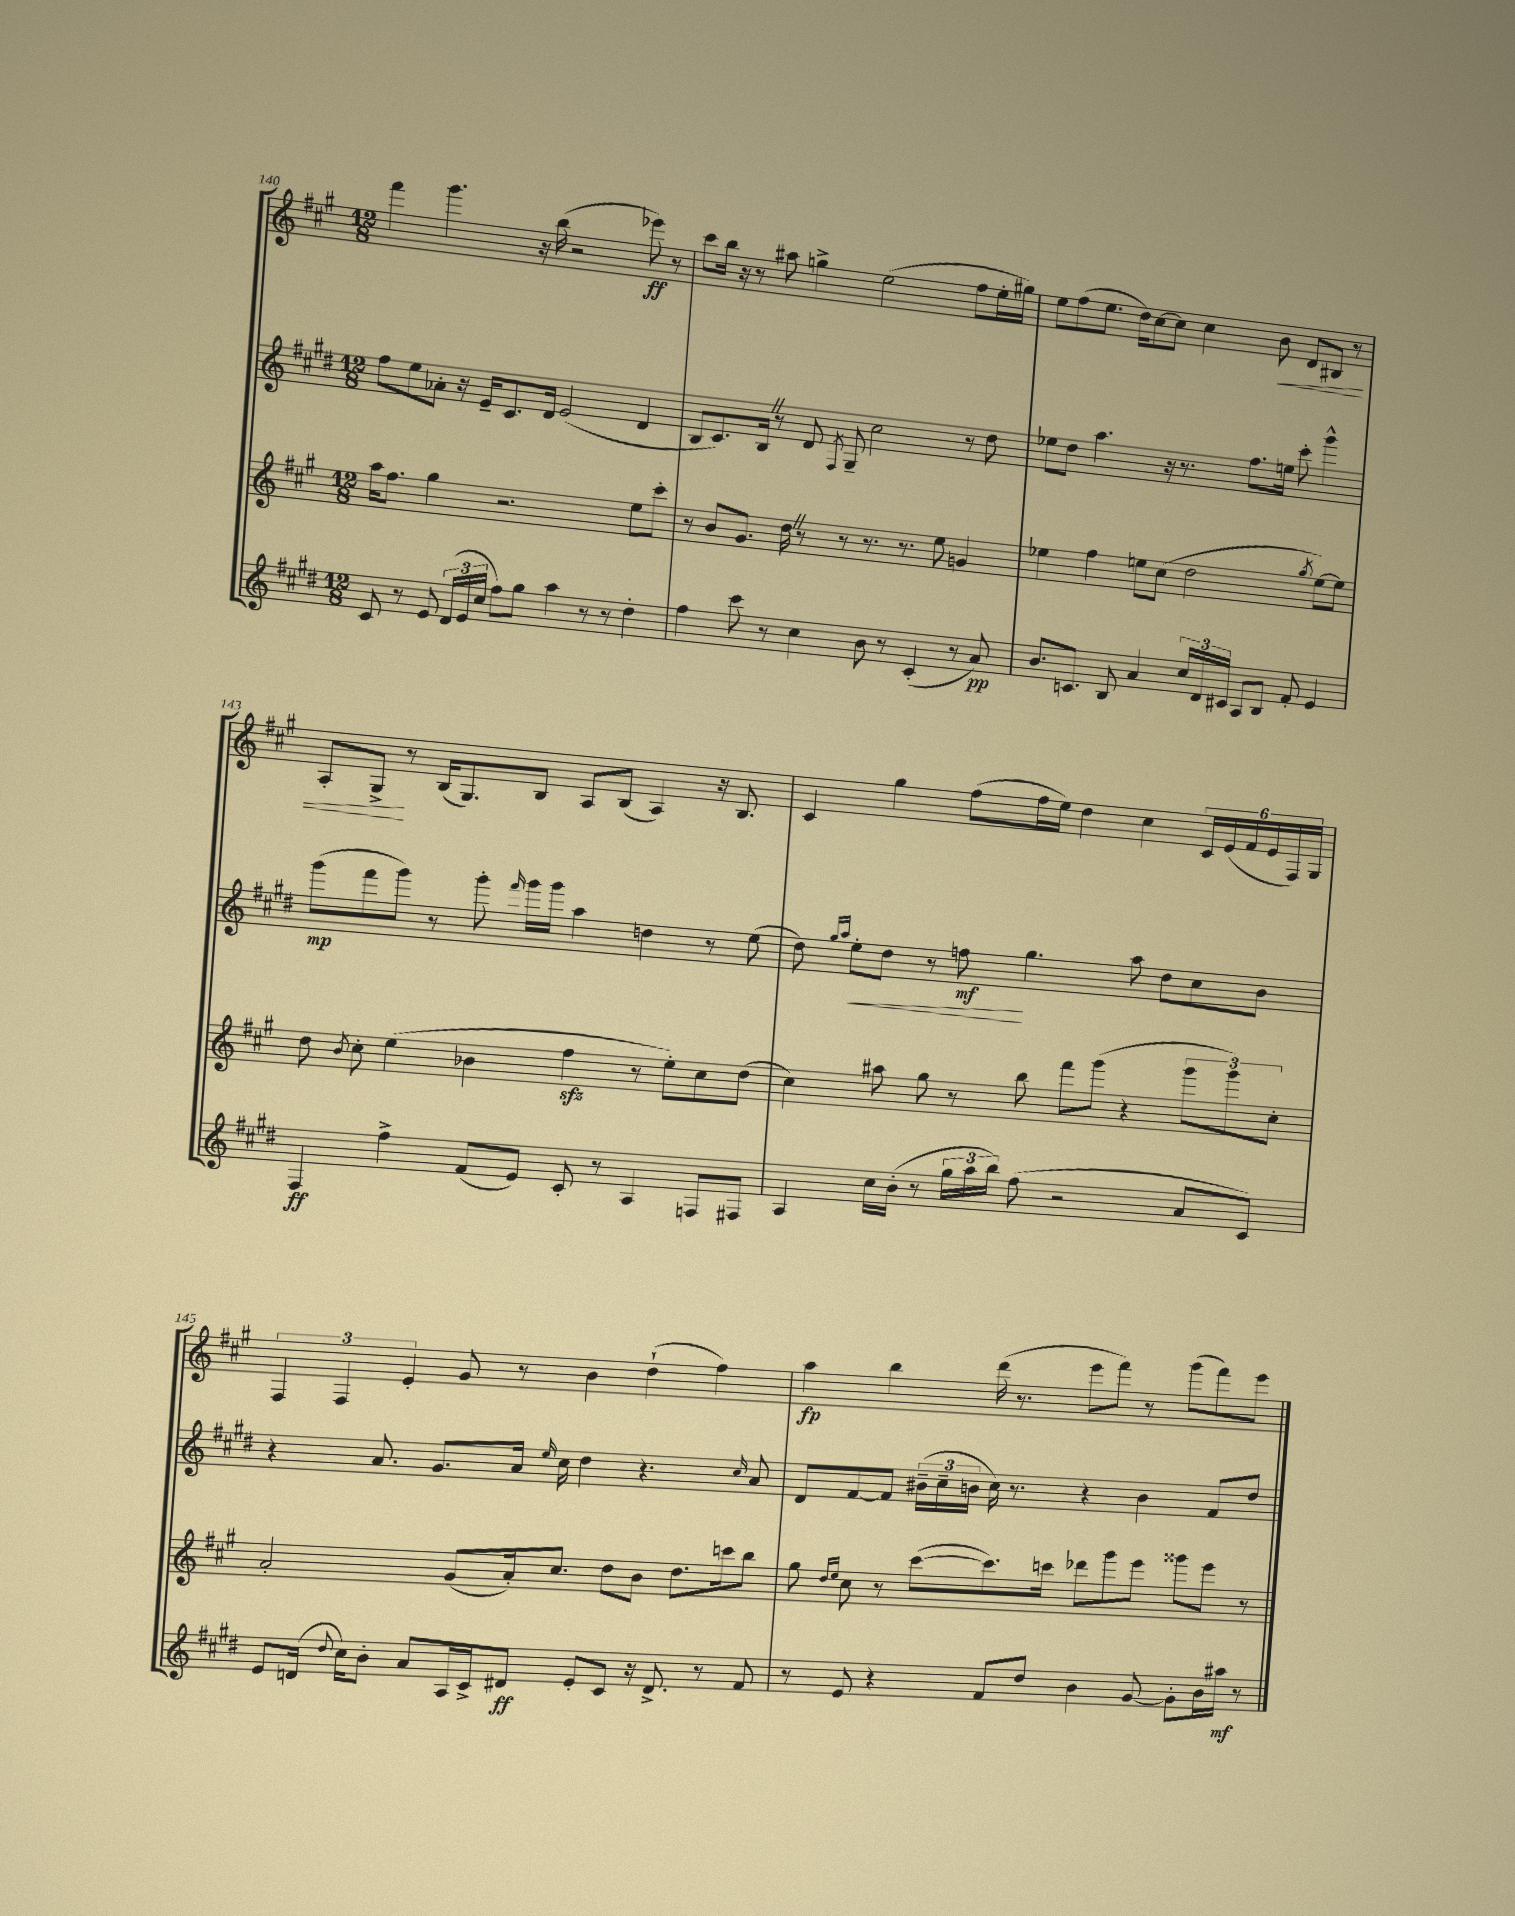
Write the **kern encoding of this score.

**kern	**dynam	**kern	**kern	**dynam	**kern	**dynam
*part4	*part4	*part3	*part2	*part2	*part1	*part1
*staff4	*staff4	*staff3	*staff2	*staff2	*staff1	*staff1
*clefG2	*	*clefG2	*clefG2	*	*clefG2	*
*k[f#c#g#d#]	*	*k[f#c#g#]	*k[f#c#g#d#]	*	*k[f#c#g#]	*
*M12/8	*	*M12/8	*M12/8	*	*M12/8	*
=140	=140	=140	=140	=140	=140	=140
8c#/	.	16aa\KL	8ff#\L	.	4fff#\	.
.	.	8.ff#\J	.	.	.	.
8r	.	.	8ee\	.	.	.
8e/	.	4gg#\	8a-X'\J	.	4.ggg#\	.
(24d#/LL	.	.	16r	.	.	.
24e/	.	.	.	.	.	.
.	.	.	16e~/KL	.	.	.
24cc#/JJ	.	.	.	.	.	.
8ff#\L)	.	2.r	8.c#/	.	.	.
8gg#\J	.	.	.	.	16r	.
.	.	.	16d#/Jk	.	(16bb\	.
4aa\	.	.	(2e/	.	2r	.
8r	.	.	.	.	.	.
8r	.	.	.	.	.	.
4dd#'\	.	8ee\L	4d#/	.	8eee-X\)	ff
.	.	8ccc#'\J	.	.	8r	.
=141	=141	=141	=141	=141	=141	=141
4ff#\	.	8r	8B/L	.	8ccc#\L	.
.	.	8b/L	8.c#/)	.	16bb\Jk	.
.	.	.	.	.	16r	.
8ccc#\	.	8.g#/J	.	.	8r	.
.	.	.	16BZ/Jk	.	.	.
8r	.	.	8r	.	8aa#X\	.
.	.	16ddZ\	.	.	.	.
4cc#\	.	8r	8d#/	.	4ggn^\	.
.	.	.	8qF#/	.	.	.
.	.	8r	8G#~/	.	.	.
8b\	.	8.r	2cc#\	.	(2ee\	.
8r	.	.	.	.	.	.
.	.	8.r	.	.	.	.
(4c#'/	.	.	.	.	.	.
.	.	8ee\	.	.	.	.
8r	.	4gn/	8r	.	8ff#\L	.
8a/)	pp	.	8dd#\	.	16ee'\L	.
.	.	.	.	.	16gg#X\JJ)	.
=142	=142	=142	=142	=142	=142	=142
8.b/L	.	4ee-X\	8ee-X\L	.	8ee\L	.
.	.	.	8dd#\J	.	(8ff#\	.
8.cn/J	.	.	.	.	.	.
.	.	4ff#\	4.aa\	.	8.ee\J	.
8B/	.	.	.	.	.	.
.	.	.	.	.	16dd\KL)	.
4a/	.	8een\L	.	.	[8cc#\	.
.	.	(8cc#\J	16r	.	8cc#\J]	.
.	.	.	8.r	.	.	.
24cc#/LL	.	2dd\	.	.	4cc#\	.
24d#/	.	.	.	.	.	.
24c#X/JJ	.	.	.	.	.	.
8A/L	.	.	8.ff#\L	.	.	.
!	!	!	!	!	!	!LO:HP:b
8B/J	.	.	.	.	8b\	<
.	.	.	16een\Jk	.	.	.
8f#'/	.	.	8ccc#'\	.	8d/L	.
.	.	8qgg#/	.	.	.	.
4e/	.	[8ee\L)	4ggg#^^\	.	8B#X/J	.
.	.	8ee\J]	.	.	8r	.
!!LO:LB:g=z
=143	=143	=143	=143	=143	=143	=143
4F#/	ff	8dd\	(8ggg#\L	mp	8A'/L	.
.	.	8qb/	.	.	.	.
.	.	8cc#'\	8fff#\	.	8G#^/J	.
4ff#^\	.	(4ee\	8ggg#\J)	.	8r	[
.	.	.	8r	.	(16B/KL	.
.	.	.	.	.	8.G#/)	.
(8f#/L	.	4b-X\	8ggg#'\	.	.	.
.	.	.	16qqfff#/	.	.	.
8e/J)	.	.	16ggg#\LL	.	8B/J	.
.	.	.	16ggg#\JJ	.	.	.
8c#'/	.	4ff#zz\	4aa\	.	8A/L	.
8r	.	.	.	.	(8B/J	.
4A/	.	8r	4ddn\	.	4A/)	.
.	.	8ee'\L)	.	.	.	.
8Fn/L	.	8cc#\	8r	.	16r	.
.	.	.	.	.	8.B/	.
8F#X/J	.	(8dd\J	(8ee\	.	.	.
=144	=144	=144	=144	=144	=144	=144
4A/	.	4cc#\)	8dd#\)	.	4c#/	.
.	.	.	16qqgg#/LL	.	.	.
.	.	.	16qqaa/JJ	.	.	.
!	!	!	!	!LO:HP:b	!	!
.	.	.	8ee'\L	<	.	.
16cc#\LL	.	8aa#X\	8dd#\J	.	4gg#\	.
(16b'\JJ	.	.	.	.	.	.
8r	.	8gg#\	8r	.	.	.
24gg#\LL	.	8r	8ffn\	mf	(8ff#\L	.
24aa\	.	.	.	.	.	.
24bb\JJ)	.	.	.	.	.	.
(8ff#\	.	8bb\	4.gg#\	[	16ff#\L	.
.	.	.	.	.	16ee\JJ)	.
2r	.	8fff#\L	.	.	4dd\	.
.	.	(8ggg#\J	.	.	.	.
.	.	4r	8aa\	.	4cc#\	.
.	.	.	8dd#\L	.	.	.
8a/L	.	12ggg#\L	8cc#\	.	24c#/LL	.
.	.	.	.	.	(24e/	.
.	.	12ggg#\)	.	.	24f#/	.
8c#/J)	.	.	8b\J	.	24e/	.
.	.	12cc#'\J	.	.	24F#/)	.
.	.	.	.	.	24G#/JJ	.
!!LO:LB:g=z
=145	=145	=145	=145	=145	=145	=145
8e/L	.	2a'/	4r	.	6F#/	.
(16dn/Jk	.	.	.	.	.	.
.	.	.	.	.	6F#/	.
8qqdd#/	.	.	.	.	.	.
16cc#\KL)	.	.	.	.	.	.
8b'\J	.	.	8.a/	.	.	.
.	.	.	.	.	6e'/	.
8a/L	.	.	.	.	.	.
.	.	.	8.g#/L	.	.	.
16A/L	.	(8g#/L	.	.	8g#/	.
16c#^/J	.	.	.	.	.	.
8d#X/J	ff	16a'/k)	16a/Jk	.	8r	.
.	.	.	16qqee/	.	.	.
.	.	8.cc#/J	16cc#\	.	.	.
8e'/L	.	.	4dd#\	.	4b\	.
8c#/J	.	8dd\L	.	.	.	.
16r	.	8b\J	4.r	.	(4dd`\	.
8.d#^/	.	.	.	.	.	.
.	.	8.dd\L	.	.	.	.
8r	.	.	.	.	4ff#\)	.
.	.	16cccn\k	.	.	.	.
.	.	.	16qqcc#/	.	.	.
8f#/	.	8bb\J	8a/	.	.	.
=146	=146	=146	=146	=146	=146	=146
8r	.	8gg#\	8d#/L	.	4aa\	fp
.	.	16qqdd/LL	.	.	.	.
.	.	16qqee/JJ	.	.	.	.
8e/	.	8cc#\	[8f#/	.	.	.
4r	.	8r	8f#/J]	.	4bb\	.
.	.	([8ccc#\L	(24b#X~\LL	.	.	.
.	.	.	24cc#~\	.	.	.
.	.	.	24bn\JJ	.	.	.
8f#/L	.	8.ccc#\])	16cc#\)	.	(16ddd\	.
.	.	.	8.r	.	8.r	.
8dd#/J	.	.	.	.	.	.
.	.	16cccn\Jk	.	.	.	.
4b\	.	8ddd-X\L	4r	.	8eee\L	.
.	.	8ggg#\	.	.	8fff#\J)	.
[8g#/	.	8eee\J	4b\	.	8r	.
8g#'\L]	.	8ggg##X\L	.	.	(8ggg#\L	.
16b\L	.	8eee\J	8f#/L	.	8fff#\)	.
16aa#X\JJ	mf	.	.	.	.	.
8r	.	8r	8dd#/J	.	8eee\J	.
==	==	==	==	==	==	==
*-	*-	*-	*-	*-	*-	*-
